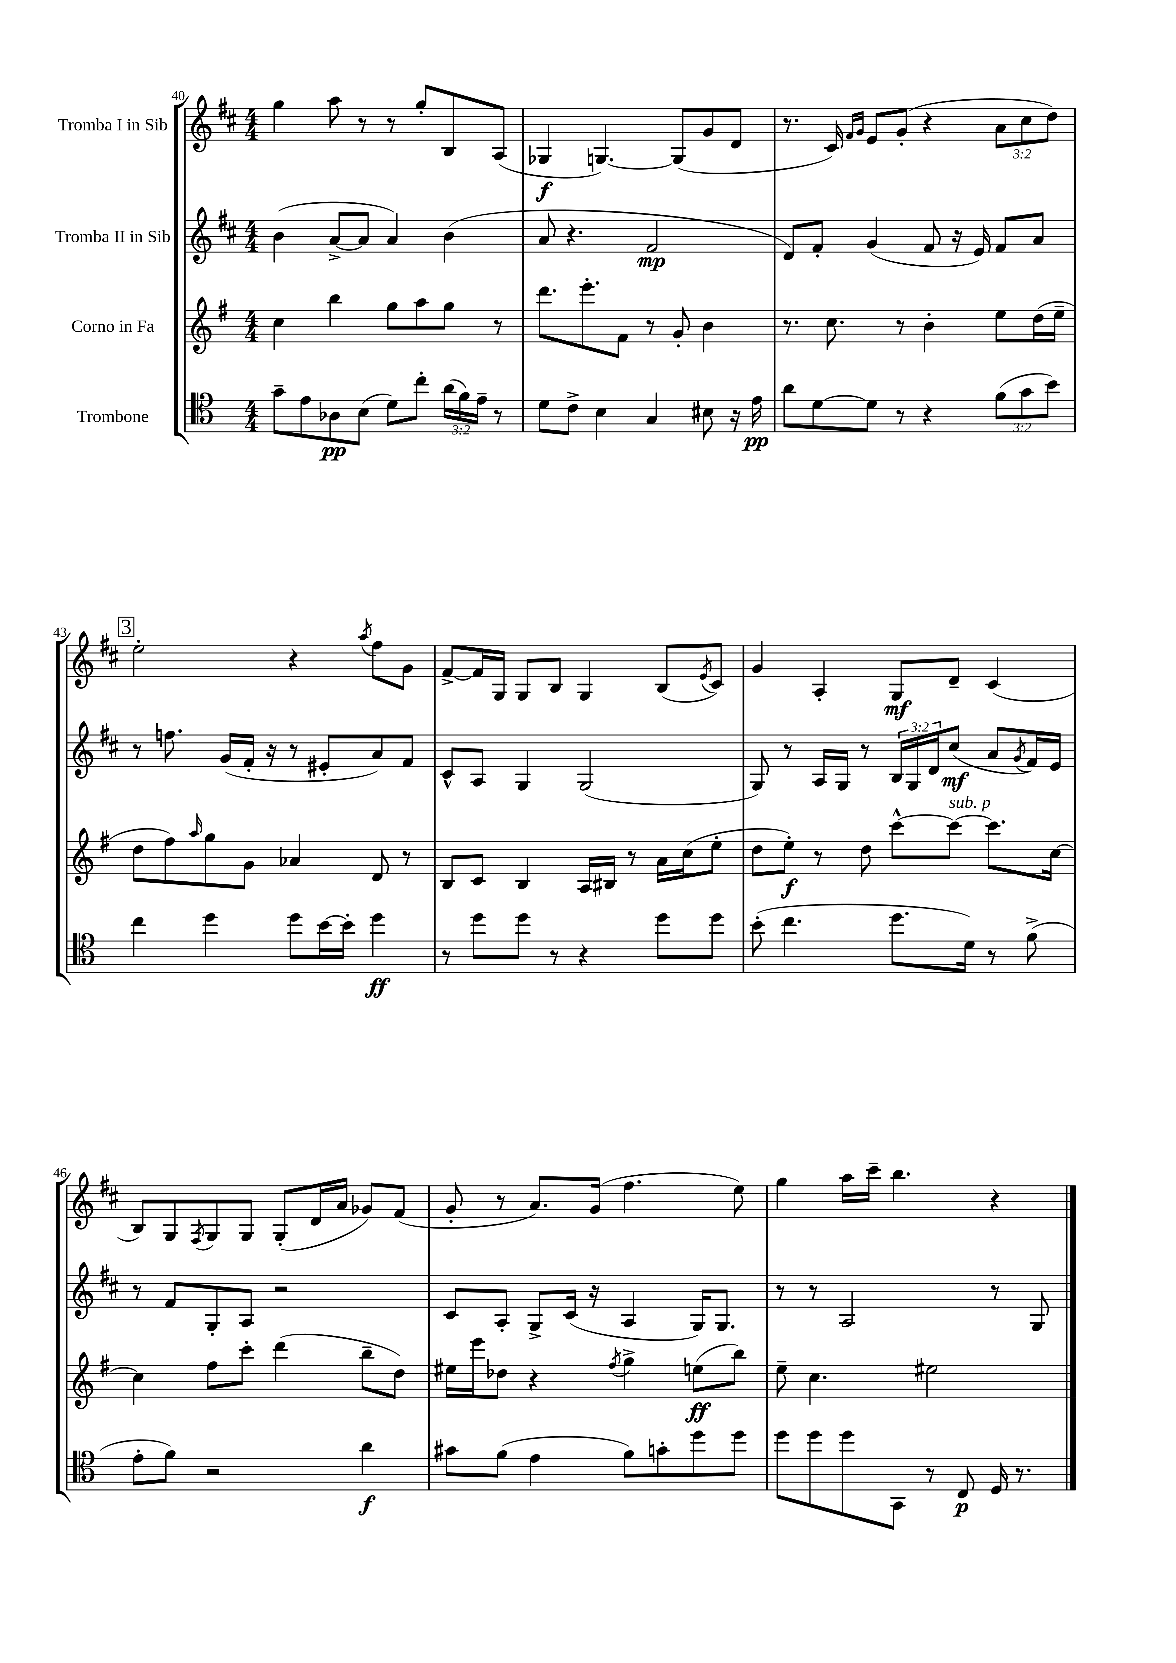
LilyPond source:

<<
\new StaffGroup <<
\new Staff = "s0" \with { instrumentName = "Tromba I in Sib" } {
    \clef treble \key d \major \numericTimeSignature \time 4/4 \override Staff.TupletNumber.text = #tuplet-number::calc-fraction-text
    g''4 a''8 r8 r8 g''8-. b8 a8( |
    ges4\f g4.~) g8( g'8 d'8 |
    r8. cis'16) \grace { fis'16 g'16 } e'8 g'8-.( r4 \tuplet 3/2 { a'8 cis''8 d''8) } |
    \mark \markup { \box "3" } e''2-. r4 \acciaccatura { a''8 } fis''8 g'8 |
    fis'8~-> fis'16 g16 g8 b8 g4 b8( \acciaccatura { e'8 } cis'8) |
    g'4 a4-. g8\mf d'8-- cis'4( |
    b8) g8 \acciaccatura { fis8 } g8 g8 g8-.( d'16 a'16 ges'8) fis'8( |
    g'8-. r8 a'8.) g'16( fis''4. e''8) |
    g''4 a''16 cis'''16-- b''4. r4 \bar "|." |
}
\new Staff = "s1" \with { instrumentName = "Tromba II in Sib" } {
    \clef treble \key d \major \numericTimeSignature \time 4/4 \override Staff.TupletNumber.text = #tuplet-number::calc-fraction-text
    b'4( a'8~-> a'8 a'4) b'4( |
    a'8 r4. fis'2\mp |
    d'8) fis'8-. g'4( fis'8 r16 e'16) fis'8 a'8 |
    \mark \markup { \box "3" } r8 f''8. g'16( fis'16-. r16 r8 eis'8-. a'8) fis'8 |
    cis'8-^ a8 g4 g2( |
    g8) r8 a16 g16 r8 \tuplet 3/2 { b16 g16 d'16 } cis''8\mf( a'8 \acciaccatura { g'8 } fis'16) e'16 |
    r8 fis'8 g8-. a8 r2 |
    cis'8 a8-. g8-> cis'16( r16 a4 g16) g8. |
    r8 r8 a2 r8 g8 \bar "|." |
}
\new Staff = "s2" \with { instrumentName = "Corno in Fa" } {
    \clef treble \key g \major \numericTimeSignature \time 4/4
    c''4 b''4 g''8 a''8 g''8 r8 |
    d'''8. e'''8.-. fis'8 r8 g'8-. b'4 |
    r8. c''8. r8 b'4-. e''8 d''16( e''16-- |
    \mark \markup { \box "3" } d''8 fis''8) \grace { a''16 } g''8 g'8 aes'4 d'8 r8 |
    b8 c'8 b4 a16 bis16 r8 a'16 c''16( e''8-. |
    d''8 e''8-.\f) r8 d''8 c'''8~-^ c'''8~^\markup { \italic "sub. p" } c'''8. c''16~ |
    c''4 fis''8 c'''8-. d'''4( b''8-- d''8) |
    eis''16 e'''16 des''8 r4 \acciaccatura { fis''8 } g''4-> e''8\ff( b''8) |
    e''8-- c''4. eis''2 \bar "|." |
}
\new Staff = "s3" \with { instrumentName = "Trombone" } {
    \clef tenor \key c \major \numericTimeSignature \time 4/4 \override Staff.TupletNumber.text = #tuplet-number::calc-fraction-text
    g'8-- e'8 aes8\pp b8( d'8) c''8-. \tuplet 3/2 { a'16( f'16) e'16-- } r8 |
    d'8 c'8-> b4 g4 bis8 r16 e'16\pp |
    a'8 d'8~ d'8 r8 r4 \tuplet 3/2 { f'8( g'8 b'8) } |
    \mark \markup { \box "3" } c''4 d''4 d''8 b'16~ b'16-. d''4\ff |
    r8 d''8 d''8 r8 r4 d''8 d''8 |
    b'8-.( c''4. d''8. d'16) r8 f'8->( |
    e'8-. f'8) r2 a'4\f |
    gis'8 f'8( e'4 f'8) g'8-. d''8 d''8 |
    d''8 d''8 d''8 g,8 r8 c8\p d16 r8. \bar "|." |
}
>>
>>
\layout { \context { \Score currentBarNumber = #40 } }
